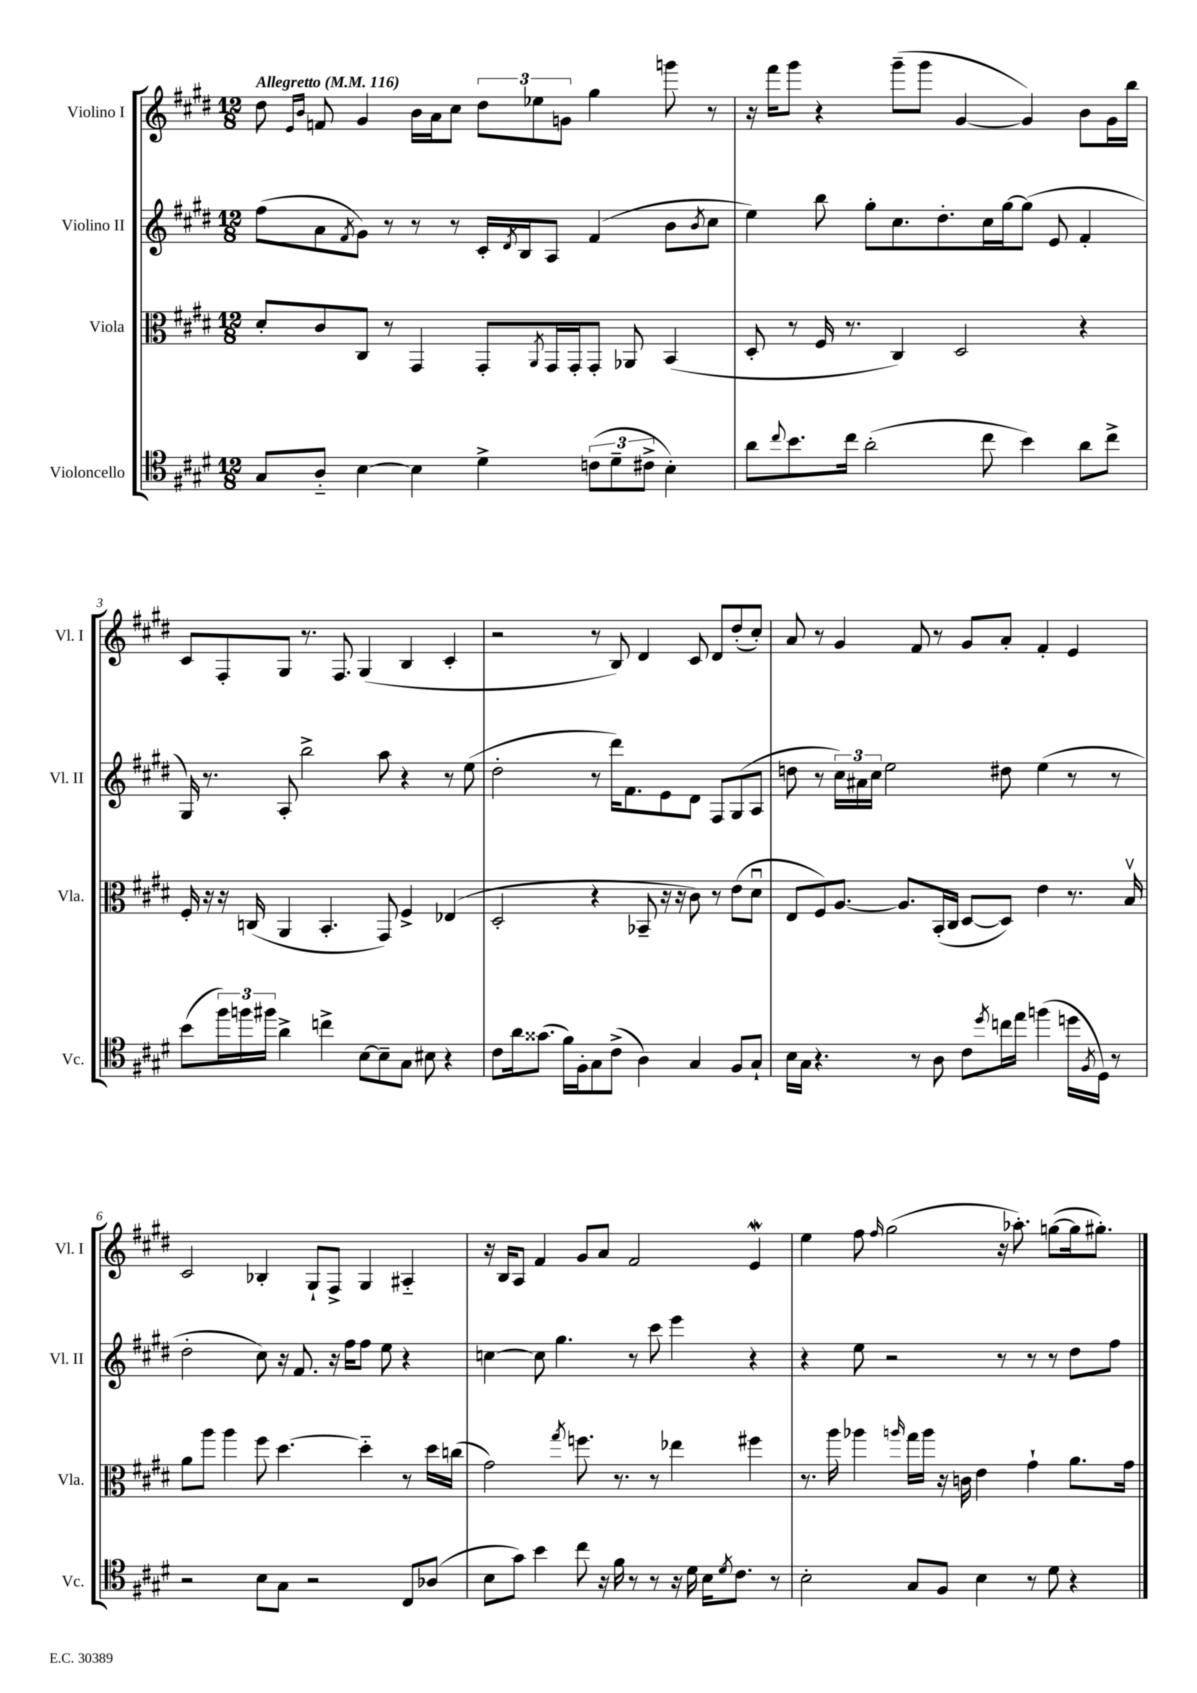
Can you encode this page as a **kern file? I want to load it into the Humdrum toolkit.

**kern	**kern	**kern	**kern
*part4	*part3	*part2	*part1
*staff4	*staff3	*staff2	*staff1
*I"Violoncello	*I"Viola	*I"Violino II	*I"Violino I
*I'Vc.	*I'Vla.	*I'Vl. II	*I'Vl. I
*clefC4	*clefC3	*clefG2	*clefG2
*k[f#c#g#d#]	*k[f#c#g#d#]	*k[f#c#g#d#]	*k[f#c#g#d#]
*M12/8	*M12/8	*M12/8	*M12/8
*MM116	*MM116	*MM116	*MM116
=1	=1	=1	=1
!	!	!	!LO:TX:a:B:t=Allegretto
8G#/L	8d#'/L	(8ff#\L	8dd#\
.	.	.	16qqe/LL
.	.	.	16qqb/JJ
8A/J	8c#/	8a\	8fn/
.	.	8qf#/	.
[4B\	8C#/J	8g#\J)	4g#/
.	8r	8r	.
4B\]	4GG#/	8r	16b\LL
.	.	.	16a\J
.	.	8r	8cc#\J
4d#^\	8GG#'/L	16c#'/LL	12dd#\L
.	.	8qd#/	.
.	.	16B/J	.
.	.	.	12ee-X\
.	8qAA/	.	.
.	16GG#/L	8A/J	.
.	.	.	12gn\J
.	16GG#'/J	.	.
(12cn\L	8GG#'/J	(4f#/	4gg#\
12d#~\	.	.	.
.	8AA-X/	.	.
12c#X^\J	.	.	.
4B'\)	(4BB/	8b\L	8gggn\
.	.	8qb/	.
.	.	8cc#\J	8r
=2	=2	=2	=2
8a\L	8D#'/	4ee\)	16r
.	.	.	16fff#\KL
8qqcc#/	.	.	.
8.b\	8r	.	8ggg#\J
.	16F#/	8bb\	4r
16cc#\Jk	8.r	.	.
(2a'\	.	8gg#'\L	.
.	4C#/)	8.cc#\	(8ggg#~\L
.	.	.	8ggg#\J
.	.	8.dd#'\	.
.	2D#/	.	[4g#/
8cc#\	.	16cc#\L	.
.	.	[16gg#\J	.
4b\)	.	(8gg#\J]	4g#/])
.	.	8e/	.
8a\L	4r	4f#'/	8b\L
8cc#^\J	.	.	16g#\L
.	.	.	16bb\JJ
!!LO:LB:g=z
=3	=3	=3	=3
(8b\L	16F#'/	16G#/)	8c#/L
.	16r	8.r	.
24ff#\L)	16r	.	8F#'/
24ffn\	.	.	.
.	(16Cn/	.	.
24ff#X\JJ	.	.	.
4a^\	4AA/	8A'/	8G#/J
.	.	2bb^\	8.r
4ccn^\	4.BB'/	.	.
.	.	.	8.F#/
[8B\L	.	.	(4G#/
8B~\]	8GG#/)	8aa\	.
8G#\J	4F#^/	4r	4B/
8B#X\	.	.	.
4r	(4E-X/	8r	4c#'/
.	.	(8ee\	.
=4	=4	=4	=4
8c#\L	2D#'/	2dd#'\	2r
16a\k	.	.	.
(8.g##X\J	.	.	.
16f#\LL)	.	.	.
16F#'\J	.	.	.
8G#\	4r	8r	8r
(8c#^\J	.	16ddd#\KL)	8B/)
.	.	8.f#\	.
4A\)	8BB-X~/	.	4d#/
.	16r	8e\	.
.	16r	.	.
4G#/	8c#\)	8d#\J	8c#/
.	8r	8F#/L	8d#/L
8F#/L	(8e\L	(8G#/	(8dd#'/
8G#`/J	8d#u\J	8A/J	8cc#'/J)
=5	=5	=5	=5
16B\LL	8E/L	8ddn\	8a/
16G#\JJ	.	.	.
4.r	8F#/)	8r	8r
.	[8.A/J	24cc#\LL)	4g#/
.	.	24a#X\	.
.	.	24cc#\JJ	.
.	.	2ee\	.
.	8.A/L]	.	.
8r	.	.	8f#/
8A\	(16BB'/L	.	8r
.	16C#/JJ	.	.
8c#\L	[8D#/L	.	8g#/L
8qdd#/	.	.	.
16ccn\L	8D#/J])	8dd#X\	8a'/J
16ee\JJ	.	.	.
(4ffn\	4e\	(4ee\	4f#'/
16ddn\LL	8.r	8r	4e/
8qF#/	.	.	.
16D#\JJ)	.	.	.
8r	.	8r	.
.	16Bv/	.	.
!!LO:LB:g=z
=6	=6	=6	=6
2r	8a\L	2dd#'\	2c#/
.	8aa\J	.	.
.	4aa\	.	.
8B\L	8ff#\	8cc#\)	4B-X'/
8G#\J	[4.dd#\	16r	.
.	.	8.f#/	.
2r	.	.	8G#`/L
.	.	16r	8F#^/J
.	.	16ff#\KL	.
.	4dd#\]	8ff#\J	4G#/
.	.	8ee\	.
8C#/L	8r	4r	4A#X/
(8A-X/J	16dd#\LL	.	.
.	(16ccn\JJ	.	.
=7	=7	=7	=7
8B\L	2g#\)	[4ccn\	16r
.	.	.	16B/KL
8g#\J)	.	.	8A/J
4b\	.	8cc\]	4f#/
.	.	4.gg#\	.
.	8qgg#/	.	.
8cc#\	8.ffn\	.	8g#/L
16r	.	.	8a/J
16f#\	8.r	.	.
8r	.	8r	2f#/
8r	8r	8ccc#\	.
16r	4ee-X\	4eee\	.
16d#\	.	.	.
16B\KL	.	.	.
8qd#/	.	.	.
8.c#\J	.	.	.
.	4ff#X\	4r	4ew/
8r	.	.	.
=8	=8	=8	=8
2B'\	8.r	4r	4ee\
.	16aa\	.	.
.	4aa-X\	8ee\	8ff#\
.	.	.	16qqff#/
.	.	2r	(2gg#\
.	16qqaan/	.	.
8G#/L	16gg#\LL	.	.
.	16aa\JJ	.	.
8F#/J	16r	.	.
.	16cn\	.	.
4B\	4e\	.	.
.	.	8r	16r
.	.	.	8.aa-X'\)
8r	4g#`\	8r	.
8d#\	.	8r	([8ggn\L
4r	8.a\L	8dd#\L	16gg\k]
.	.	.	8.gg#X'\J)
.	.	8ff#\J	.
.	16g#\Jk	.	.
==	==	==	==
*-	*-	*-	*-
